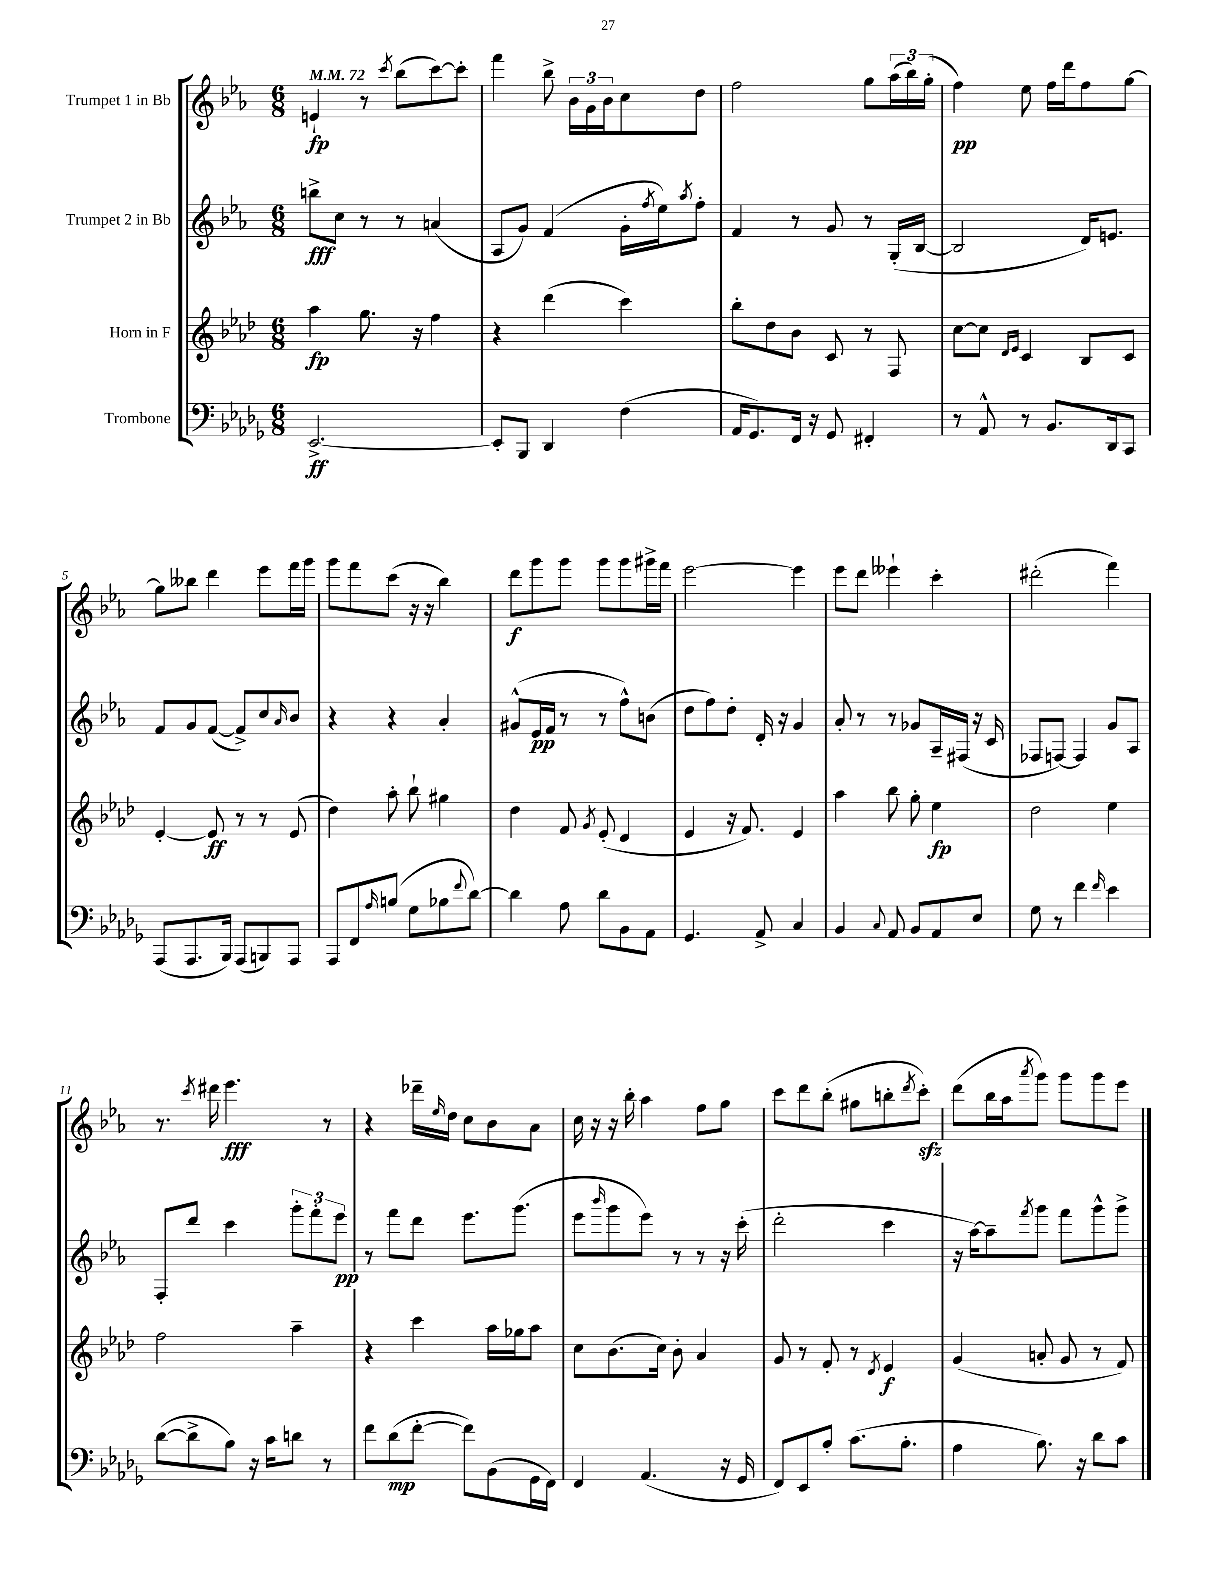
<<
\new StaffGroup <<
\new Staff = "s0" \with { instrumentName = "Trumpet 1 in Bb" } {
    \clef treble \key ees \major \numericTimeSignature \time 6/8 \tempo 4 = 72
    e'4-!\fp r8 \acciaccatura { c'''8 } bes''8( c'''8~) c'''8-. |
    f'''4 bes''8-> \tuplet 3/2 { bes'16 g'16 bes'16 } c''8 d''8 |
    f''2 g''8 \tuplet 3/2 { aes''16( bes''16) g''16-.( } |
    f''4\pp) ees''8 f''16 d'''16 f''8 g''8~ |
    g''8 beses''8 d'''4 ees'''8 f'''16 g'''16 |
    g'''8 f'''8 c'''8( r16 r16 bes''4) |
    d'''8\f g'''8 g'''8 g'''8 g'''8 gis'''16-> f'''16 |
    ees'''2~ ees'''4 |
    ees'''8 d'''8 eeses'''4-! c'''4-. |
    dis'''2-.( f'''4) |
    r8. \acciaccatura { c'''8 } dis'''16 ees'''4.\fff r8 |
    r4 des'''16-- \grace { ees''16 } d''16 c''8 bes'8 aes'8 |
    c''16 r16 r16 bes''16-. aes''4 f''8 g''8 |
    c'''8 d'''8 bes''8-.( gis''8 b''8-. \acciaccatura { d'''8 } c'''8-.\sfz) |
    d'''8( bes''16 aes''16 \acciaccatura { aes'''8 } g'''8) g'''8 g'''8 ees'''8 \bar "|." |
}
\new Staff = "s1" \with { instrumentName = "Trumpet 2 in Bb" } {
    \clef treble \key ees \major \numericTimeSignature \time 6/8
    b''8->\fff c''8 r8 r8 a'4( |
    aes8 g'8) f'4( g'16-. \acciaccatura { f''8 } ees''16) \acciaccatura { aes''8 } f''8-. |
    f'4 r8 g'8 r8 g16-.( bes16~ |
    bes2 d'16) e'8. |
    f'8 g'8 f'8~( f'8->) c''8 \grace { aes'16 } bes'8 |
    r4 r4 aes'4-. |
    gis'8-^( ees'16\pp f'16 r8 r8 f''8-^) b'8( |
    d''8 f''8) d''8-. d'16-. r16 g'4 |
    aes'8-. r8 r8 ges'8 aes16-- fis16( r16 c'16 |
    fes8 f8~) f4 g'8 aes8 |
    f8-. d'''8 c'''4 \tuplet 3/2 { g'''8-. f'''8-. ees'''8\pp } |
    r8 f'''8 d'''8 ees'''8. g'''8.( |
    ees'''8 \grace { bes'''16 } g'''8 ees'''8) r8 r8 r16 c'''16-.( |
    d'''2-. c'''4 |
    r16 aes''16~) aes''8-- \acciaccatura { f'''8 } g'''8 f'''8 g'''8-^ g'''8-> \bar "|." |
}
\new Staff = "s2" \with { instrumentName = "Horn in F" } {
    \clef treble \key aes \major \numericTimeSignature \time 6/8
    aes''4\fp g''8. r16 f''4 |
    r4 des'''4( c'''4) |
    bes''8-. des''8 bes'8 c'8 r8 f8 |
    c''8~ c''8 \grace { des'16 ees'16 } c'4 bes8 c'8 |
    ees'4~-. ees'8\ff r8 r8 ees'8( |
    des''4) aes''8-. bes''8-! gis''4 |
    des''4 f'8 \acciaccatura { g'8 } ees'8-.( des'4 |
    ees'4 r16 f'8.) ees'4 |
    aes''4 bes''8 g''8-. ees''4\fp |
    des''2 ees''4 |
    f''2 aes''4-- |
    r4 c'''4 aes''16 ges''16 aes''8 |
    c''8 bes'8.( c''16) bes'8-. aes'4 |
    g'8 r8 f'8-. r8 \acciaccatura { des'8 } ees'4\f |
    g'4( a'8-. g'8 r8 f'8) \bar "|." |
}
\new Staff = "s3" \with { instrumentName = "Trombone" } {
    \clef bass \key des \major \numericTimeSignature \time 6/8
    ees,2.~->\ff |
    ees,8-. bes,,8 des,4 f4( |
    aes,16 ges,8.) f,16 r16 ges,8 fis,4-. |
    r8 aes,8-^ r8 bes,8. des,16 c,8 |
    aes,,8( aes,,8. bes,,16) aes,,8( b,,8) aes,,8 |
    aes,,8 f,8 \grace { aes16 } b8( ges8 bes8 \appoggiatura { f'8 } des'8~) |
    des'4 aes8 des'8 bes,8 aes,8 |
    ges,4. aes,8-> c4 |
    bes,4 \appoggiatura { c8 } aes,8 bes,8 aes,8 ees8 |
    ges8 r8 f'4 \grace { f'16 } ees'4 |
    des'8~( des'8-> bes8) r16 c'16 d'8 r8 |
    f'8 des'8\mp( f'8~-. f'8) bes,8( ges,16 f,16) |
    f,4 aes,4.( r16 ges,16 |
    f,8) ees,8 bes8-. c'8.( bes8.-. |
    aes4 bes8.) r16 des'8 c'8 \bar "|." |
}
>>
>>
